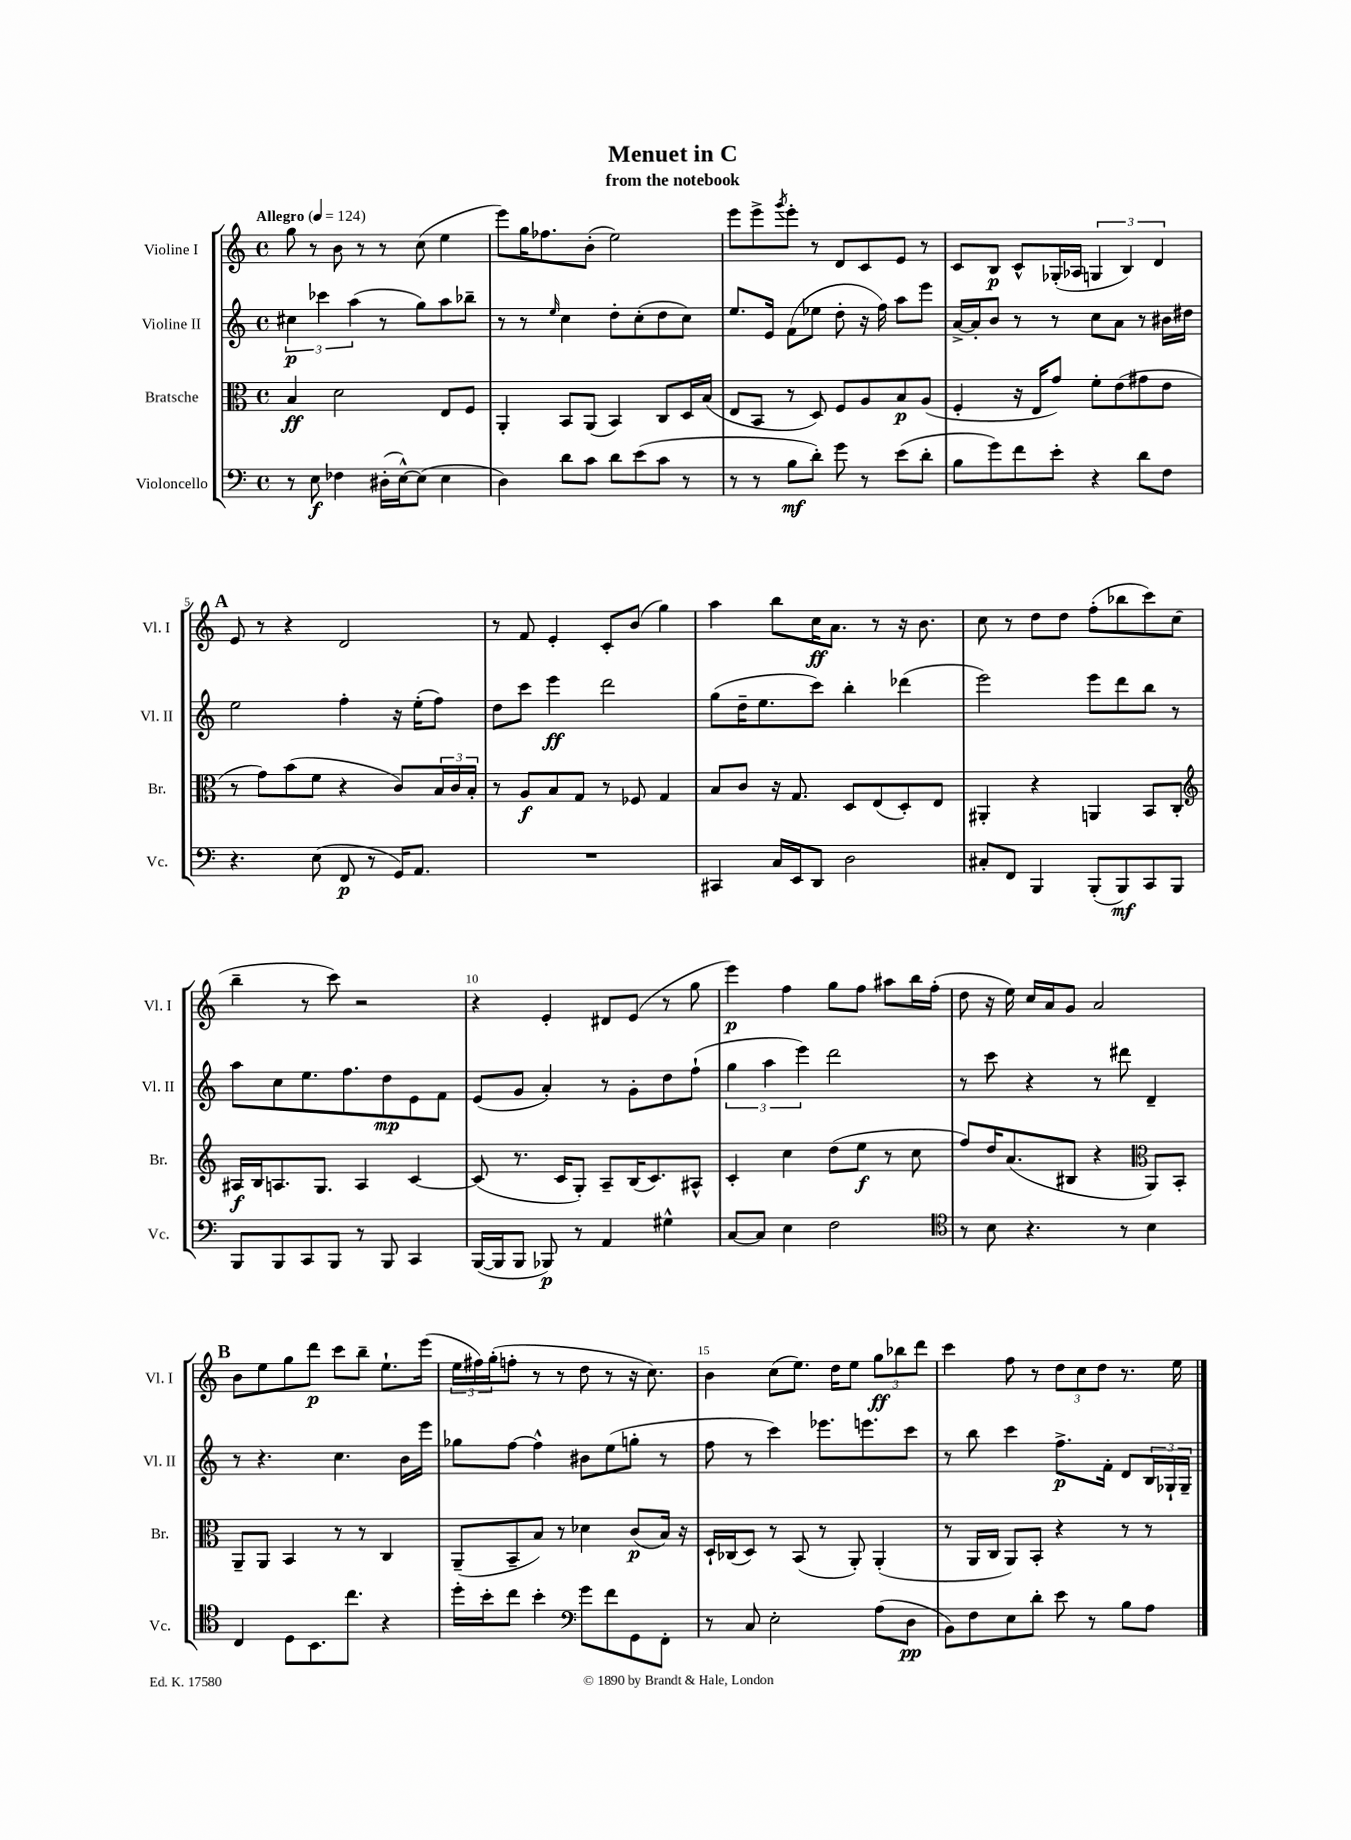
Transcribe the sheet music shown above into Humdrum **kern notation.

**kern	**dynam	**kern	**dynam	**kern	**dynam	**kern	**dynam
*part4	*part4	*part3	*part3	*part2	*part2	*part1	*part1
*staff4	*staff4	*staff3	*staff3	*staff2	*staff2	*staff1	*staff1
*I"Violoncello	*	*I"Bratsche	*	*I"Violine II	*	*I"Violine I	*
*I'Vc.	*	*I'Br.	*	*I'Vl. II	*	*I'Vl. I	*
*clefF4	*	*clefC3	*	*clefG2	*	*clefG2	*
*k[]	*	*k[]	*	*k[]	*	*k[]	*
*M4/4	*	*M4/4	*	*M4/4	*	*M4/4	*
*met(c)	*	*met(c)	*	*met(c)	*	*met(c)	*
*MM124	*	*MM124	*	*MM124	*	*MM124	*
=1	=1	=1	=1	=1	=1	=1	=1
!	!	!	!	!	!	!LO:TX:a:B:t=Allegro	!
8r	.	4B/	ff	6cc#X\	p	8gg\	.
8E\	f	.	.	.	.	8r	.
.	.	.	.	6ccc-X\	.	.	.
4F-X\	.	2d\	.	.	.	8b\	.
.	.	.	.	(6aa\	.	.	.
.	.	.	.	.	.	8r	.
(16D#X'\LL	.	.	.	8r	.	8r	.
[16E^^\J)	.	.	.	.	.	.	.
(8E\J]	.	.	.	8gg\L)	.	(8cc\	.
4E\	.	8E/L	.	8aa\	.	4ee\	.
.	.	8F/J	.	8bb-X~\J	.	.	.
=2	=2	=2	=2	=2	=2	=2	=2
4D\)	.	4AA'/	.	8r	.	8eee\L)	.
.	.	.	.	8r	.	16gg\K	.
.	.	.	.	.	.	8.ff-X\	.
.	.	.	.	16qqee/	.	.	.
8d\L	.	8BB/L	.	4cc\	.	.	.
8c\J	.	(8AA/J	.	.	.	(8b'\J	.
8d\L	.	4BB/)	.	8dd'\L	.	2ee\)	.
(8e\	.	.	.	(8cc'\	.	.	.
8c\J	.	8C/L	.	8dd\	.	.	.
8r	.	16D/L	.	8cc\J)	.	.	.
.	.	(16B/JJ	.	.	.	.	.
=3	=3	=3	=3	=3	=3	=3	=3
8r	.	8E/L	.	8.ee/L	.	8eee\L	.
8r	.	8BB/J	.	.	.	8eee^\	.
.	.	.	.	16e/Jk	.	.	.
.	.	.	.	.	.	8qggg/	.
8B\L	mf	8r	.	(8f\L	.	8eee'\J	.
8d'\J)	.	8D/)	.	8ee-X\J	.	8r	.
8g\	.	8F/L	.	8dd'\	.	8d/L	.
8r	.	8A/	.	16r	.	8c/	.
.	.	.	.	16ff\)	.	.	.
(8e\L	.	8B/	p	8aa\L	.	8e/J	.
8d'\J	.	(8A/J	.	8eee\J	.	8r	.
=4	=4	=4	=4	=4	=4	=4	=4
8B\L	.	4F'/	.	[16a^/LL	.	8c/L	.
.	.	.	.	16a'/J]	.	.	.
8g\)	.	.	.	8b/J	.	8B/J	p
8f\	.	16r	.	8r	.	8c^^/L	.
.	.	16E/KL	.	.	.	.	.
8e'\J	.	8g/J)	.	8r	.	(16G-X'/L	.
.	.	.	.	.	.	16A-X/JJ	.
4r	.	8f'\L	.	8cc\L	.	6Gn/	.
.	.	(8e\	.	8a\J	.	.	.
.	.	.	.	.	.	6B/)	.
8d\L	.	8g#X\	.	8r	.	.	.
.	.	.	.	.	.	6d/	.
8F\J	.	8e\J	.	16b#X\LL	.	.	.
.	.	.	.	16dd#X\JJ	.	.	.
!!LO:LB:g=z
!!LO:REH:place=s1:t=A
=5	=5	=5	=5	=5	=5	=5	=5
4.r	.	8r	.	2ee\	.	8e/	.
.	.	8g\L)	.	.	.	8r	.
.	.	(8b\	.	.	.	4r	.
(8E\	.	8f\J	.	.	.	.	.
8FF/	p	4r	.	4ff'\	.	2d/	.
8r	.	.	.	.	.	.	.
16GG/KL)	.	8c/L)	.	16r	.	.	.
8.AA/J	.	.	.	(16ee'\KL	.	.	.
.	.	24B/L	.	8ff\J)	.	.	.
.	.	24c/	.	.	.	.	.
.	.	24B'/JJ	.	.	.	.	.
=6	=6	=6	=6	=6	=6	=6	=6
1r	.	8r	.	8dd\L	.	8r	.
.	.	8A/L	f	8ccc\J	.	8f/	.
.	.	8B/	.	4eee\	ff	4e'/	.
.	.	8G/J	.	.	.	.	.
.	.	8r	.	2ddd\	.	8c'/L	.
.	.	8F-X/	.	.	.	(8b/J	.
.	.	4G/	.	.	.	4gg\)	.
=7	=7	=7	=7	=7	=7	=7	=7
4CC#X/	.	8B/L	.	(8gg\L	.	4aa\	.
.	.	8c/J	.	16dd~\K	.	.	.
.	.	.	.	8.ee\	.	.	.
16C/LL	.	16r	.	.	.	8bb\L	.
16EE/J	.	8.G/	.	.	.	.	.
8DD/J	.	.	.	8ccc\J)	.	16cc\K	ff
.	.	.	.	.	.	8.a\J	.
2D\	.	8D/L	.	4bb'\	.	.	.
.	.	(8E/	.	.	.	8r	.
.	.	8D'/)	.	(4ddd-X\	.	16r	.
.	.	.	.	.	.	8.b\	.
.	.	8E/J	.	.	.	.	.
=8	=8	=8	=8	=8	=8	=8	=8
8C#X'/L	.	4AA#X'/	.	2eee\)	.	8cc\	.
8FF/J	.	.	.	.	.	8r	.
4BBB/	.	4r	.	.	.	8dd\L	.
.	.	.	.	.	.	8dd\J	.
(8BBB'/L	.	4AAn/	.	8eee\L	.	(8ff'\L	.
8BBB/)	mf	.	.	8ddd\	.	8bb-X\	.
8CC/	.	8BB/L	.	8bb\J	.	8ccc\)	.
8BBB/J	.	8C'/J	.	8r	.	(8cc\J	.
!!LO:LB:g=z
=9	=9	=9	=9	=9	=9	=9	=9
*	*	*clefG2	*	*	*	*	*
8BBB/L	.	16A#X/LL	f	8aa\L	.	4bb~\	.
.	.	16B/J	.	.	.	.	.
8BBB/	.	8.An/	.	8cc\	.	.	.
8CC/	.	.	.	8.ee\	.	8r	.
.	.	8.G/J	.	.	.	.	.
8BBB/J	.	.	.	.	.	8ccc\)	.
.	.	.	.	8.ff\	.	.	.
8r	.	4A/	.	.	.	2r	.
8BBB/	.	.	.	8dd\	mp	.	.
4CC/	.	[4c/	.	8e\	.	.	.
.	.	.	.	8f\J	.	.	.
=10	=10	=10	=10	=10	=10	=10	=10
([16BBB/LL	.	(8c/]	.	(8e/L	.	4r	.
16BBB/J]	.	.	.	.	.	.	.
8BBB/J	.	8.r	.	8g/J	.	.	.
8BBB-X/)	p	.	.	4a'/)	.	4e'/	.
.	.	16c/KL	.	.	.	.	.
8r	.	8G'/J)	.	.	.	.	.
4AA/	.	8A~/L	.	8r	.	8d#X/L	.
.	.	(16B/K	.	8g'\L	.	(8e/J	.
.	.	8.c/)	.	.	.	.	.
4G#X^^\	.	.	.	8dd\	.	8r	.
.	.	8A#X^^/J	.	(8ff`\J	.	8gg\	.
=11	=11	=11	=11	=11	=11	=11	=11
[8C/L	.	4c'/	.	6gg\	.	4eee\)	p
8C/J]	.	.	.	.	.	.	.
.	.	.	.	6aa\	.	.	.
4E\	.	4cc\	.	.	.	4ff\	.
.	.	.	.	6eee\)	.	.	.
2F\	.	(8dd\L	.	2ddd\	.	8gg\L	.
.	.	8ee\J	f	.	.	8ff\J	.
.	.	8r	.	.	.	8aa#X\L	.
.	.	8cc\	.	.	.	16bb\L	.
.	.	.	.	.	.	(16ff'\JJ	.
=12	=12	=12	=12	=12	=12	=12	=12
*clefC4	*	*	*	*	*	*	*
8r	.	8ff/L)	.	8r	.	8dd\	.
8B\	.	16dd/K	.	8ccc\	.	16r	.
.	.	(8.a/	.	.	.	16ee\)	.
4.r	.	.	.	4r	.	16cc/LL	.
.	.	.	.	.	.	16a/J	.
.	.	8B#X/J	.	.	.	8g/J	.
.	.	4r	.	8r	.	2a/	.
8r	.	.	.	8ddd#X\	.	.	.
*	*	*clefC3	*	*	*	*	*
4B\	.	8AA/L)	.	4d~/	.	.	.
.	.	8BB'/J	.	.	.	.	.
!!LO:LB:g=z
!!LO:REH:place=s1:t=B
=13	=13	=13	=13	=13	=13	=13	=13
4C/	.	8AA~/L	.	8r	.	8b\L	.
.	.	8AA/J	.	4.r	.	8ee\	.
8D\L	.	4BB/	.	.	.	8gg\	.
8.BB\	.	.	.	.	.	8ddd\J	p
.	.	8r	.	4.cc\	.	8ccc\L	.
8.cc\J	.	.	.	.	.	.	.
.	.	8r	.	.	.	8bb~\J	.
4r	.	4C/	.	.	.	8.ee`\L	.
.	.	.	.	16b\LL	.	.	.
.	.	.	.	16eee\JJ	.	(16eee\Jk	.
=14	=14	=14	=14	=14	=14	=14	=14
16dd'\LL	.	(8AA~/L	.	8gg-X\L	.	24ee\LL	.
.	.	.	.	.	.	24ff#X\)	.
16b'\J	.	.	.	.	.	.	.
.	.	.	.	.	.	(24gg'\J	.
8cc\J	.	8BB~/	.	[8ff\J	.	8ffn'\J	.
4b'\	.	8B/J)	.	4ff^^\]	.	8r	.
.	.	8r	.	.	.	8r	.
*clefF4	*	*	*	*	*	*	*
8g\L	.	4d-X\	.	8b#X\L	.	8dd\	.
8f\	.	.	.	(8ee\	.	8r	.
8GG\	.	(8c/L	p	8ggn'\J	.	16r	.
.	.	.	.	.	.	8.cc\)	.
8FF'\J	.	16B/Jk)	.	8r	.	.	.
.	.	16r	.	.	.	.	.
=15	=15	=15	=15	=15	=15	=15	=15
8r	.	16D`/LL	.	8ff\	.	4b\	.
.	.	(16C-X/J	.	.	.	.	.
8C/	.	8D/J)	.	8r	.	.	.
2E'\	.	8r	.	4ccc\)	.	(8cc\L	.
.	.	(8BB/	.	.	.	8.ee\J)	.
.	.	8r	.	8.eee-X\L	.	.	.
.	.	.	.	.	.	16dd\KL	.
.	.	8AA'/)	.	.	.	8ee\J	.
.	.	.	.	8.eeen\	.	.	.
(8A\L	.	(4AA'/	.	.	.	12gg\L	ff
.	.	.	.	.	.	12bb-X\	.
8D\J	pp	.	.	8ccc\J	.	.	.
.	.	.	.	.	.	12ddd\J	.
=16	=16	=16	=16	=16	=16	=16	=16
8BB\L)	.	8r	.	8r	.	4ccc\	.
8F\	.	16AA/LL	.	8bb\	.	.	.
.	.	16C/JJ	.	.	.	.	.
8E\	.	8AA/L)	.	4ccc\	.	8ff\	.
8d'\J	.	8BB'/J	.	.	.	8r	.
8e\	.	4r	.	8.ff^\L	p	12dd\L	.
.	.	.	.	.	.	12cc\	.
8r	.	.	.	.	.	.	.
.	.	.	.	.	.	12dd\J	.
.	.	.	.	16f'\Jk	.	.	.
8B\L	.	8r	.	8d/L	.	8.r	.
8A\J	.	8r	.	24B/L	.	.	.
.	.	.	.	24G-X`/	.	.	.
.	.	.	.	.	.	16ee\	.
.	.	.	.	24G-~/JJ	.	.	.
==	==	==	==	==	==	==	==
*-	*-	*-	*-	*-	*-	*-	*-
